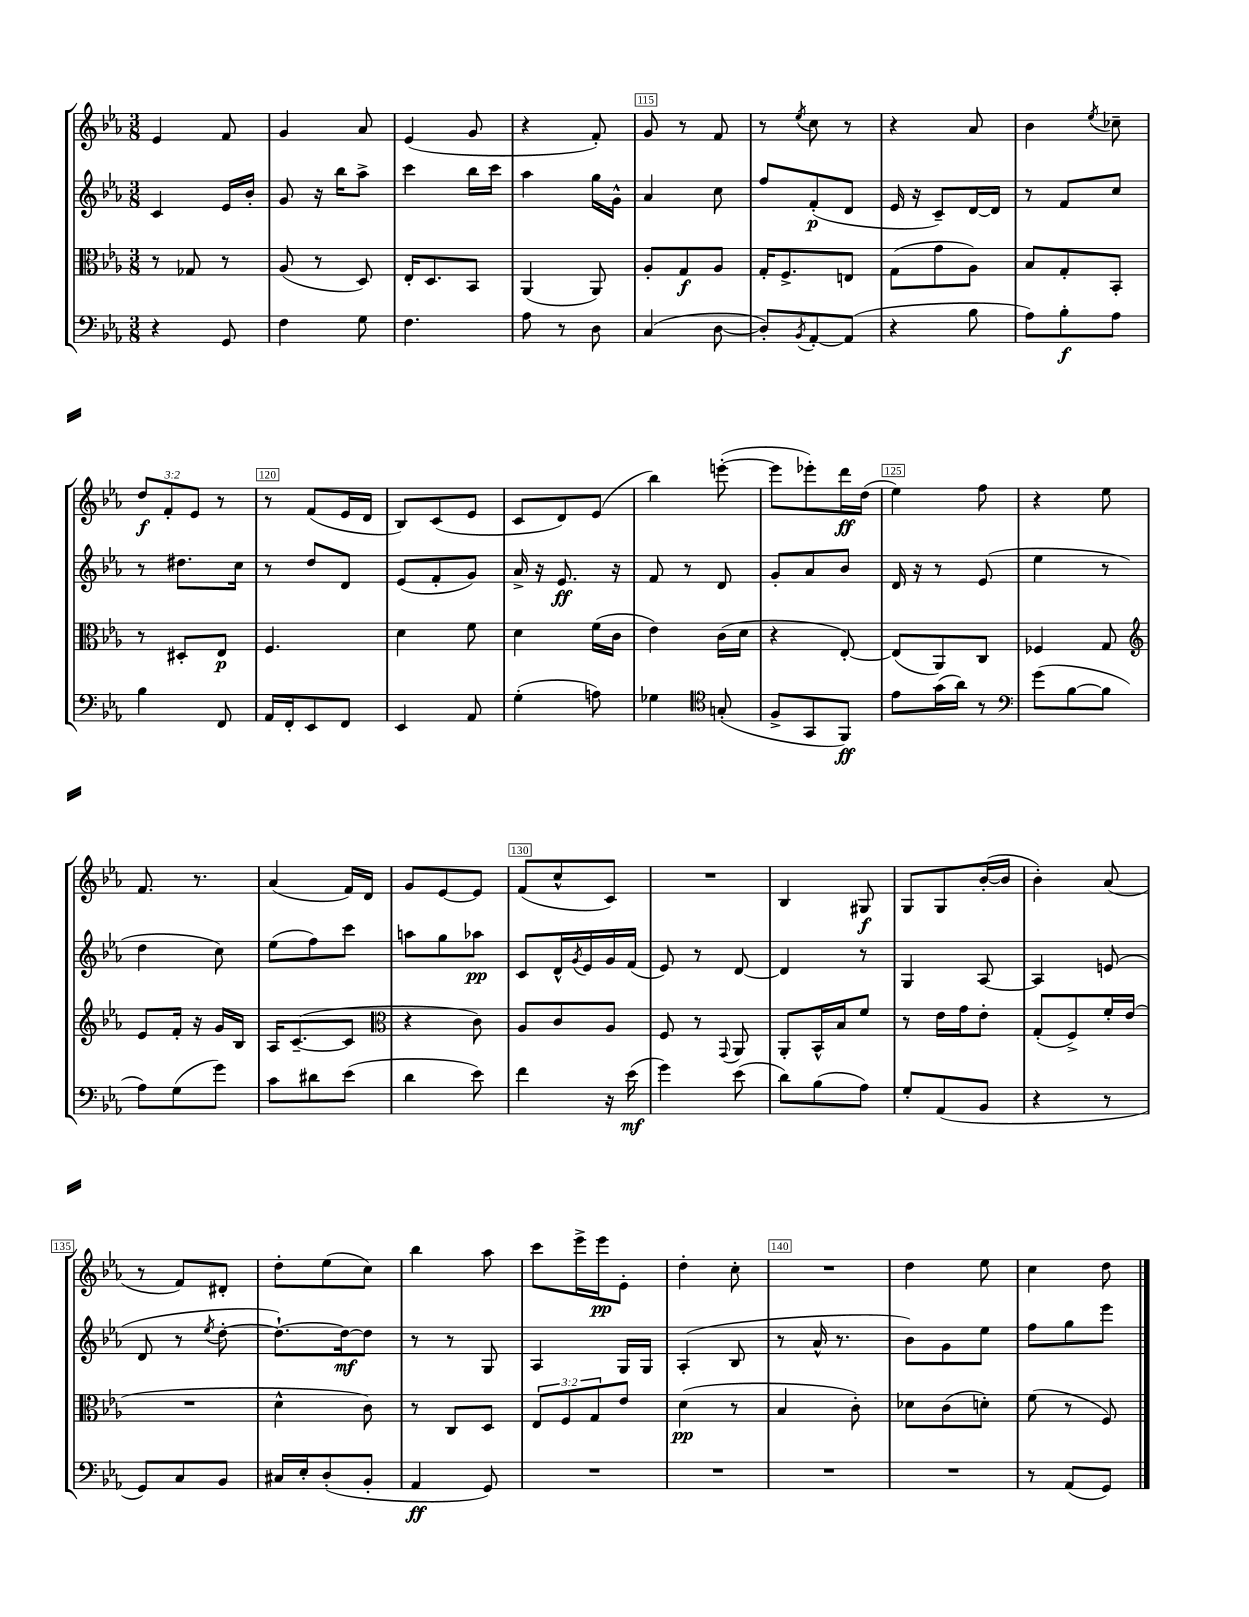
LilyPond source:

<<
\new StaffGroup <<
\new Staff = "s0" {
    \clef treble \key ees \major \numericTimeSignature \time 3/8 \override Staff.TupletNumber.text = #tuplet-number::calc-fraction-text
    ees'4 f'8 |
    g'4 aes'8 |
    ees'4( g'8 |
    r4 f'8-.) |
    g'8 r8 f'8 |
    r8 \acciaccatura { ees''8 } c''8 r8 |
    r4 aes'8 |
    bes'4 \acciaccatura { ees''8 } ces''8-- |
    \tuplet 3/2 { d''8\f f'8-. ees'8 } r8 |
    r8 f'8( ees'16 d'16 |
    bes8) c'8( ees'8 |
    c'8 d'8) ees'8( |
    bes''4) e'''8~-.( |
    e'''8 ees'''8-.) d'''16\ff d''16( |
    ees''4) f''8 |
    r4 ees''8 |
    f'8. r8. |
    aes'4( f'16) d'16 |
    g'8 ees'8~ ees'8 |
    f'8( c''8-^ c'8) |
    R4. |
    bes4 gis8\f |
    g8 g8 bes'16~-.( bes'16 |
    bes'4-.) aes'8( |
    r8 f'8) dis'8-. |
    d''8-. ees''8( c''8) |
    bes''4 aes''8 |
    c'''8 ees'''16-> ees'''16\pp ees'8-. |
    d''4-. c''8-. |
    R4. |
    d''4 ees''8 |
    c''4 d''8 \bar "|." |
}
\new Staff = "s1" {
    \clef treble \key ees \major \numericTimeSignature \time 3/8
    c'4 ees'16 bes'16-. |
    g'8 r16 bes''16 aes''8-> |
    c'''4 bes''16 c'''16 |
    aes''4 g''16 g'16-^ |
    aes'4 c''8 |
    f''8 f'8-.\p( d'8 |
    ees'16 r16 c'8--) d'16~ d'16 |
    r8 f'8 c''8 |
    r8 dis''8. c''16 |
    r8 d''8 d'8 |
    ees'8( f'8-. g'8) |
    aes'16-> r16 ees'8.\ff r16 |
    f'8 r8 d'8 |
    g'8-. aes'8 bes'8 |
    d'16 r16 r8 ees'8( |
    ees''4 r8 |
    d''4 c''8) |
    ees''8( f''8) c'''8 |
    a''8 g''8 aes''8\pp |
    c'8 d'16-^ \acciaccatura { g'8 } ees'16 g'16 f'16( |
    ees'8) r8 d'8~ |
    d'4 r8 |
    g4 aes8~ |
    aes4 e'8( |
    d'8 r8 \acciaccatura { ees''8 } d''8~-. |
    d''8.~-!) d''16~\mf d''8 |
    r8 r8 g8 |
    aes4 g16 g16 |
    aes4-.( bes8 |
    r8 aes'16-^ r8. |
    bes'8) g'8 ees''8 |
    f''8 g''8 ees'''8 \bar "|." |
}
\new Staff = "s2" {
    \clef alto \key ees \major \numericTimeSignature \time 3/8 \override Staff.TupletNumber.text = #tuplet-number::calc-fraction-text
    r8 ges8 r8 |
    aes8( r8 d8) |
    ees16-. d8. bes,8 |
    aes,4( aes,8) |
    aes8-. g8\f aes8 |
    g16-. f8.-> e8 |
    g8( g'8 aes8) |
    bes8 g8-. bes,8-. |
    r8 dis8-. ees8\p |
    f4. |
    d'4 f'8 |
    d'4 f'16( c'16 |
    ees'4) c'16( d'16 |
    r4 ees8~-.) |
    ees8( aes,8) c8 |
    fes4 g8 |
    \clef treble ees'8 f'16-. r16 g'16 bes16 |
    aes16 c'8.~--( c'8 |
    \clef alto r4 c'8) |
    aes8 c'8 aes8 |
    f8 r8 \appoggiatura { g,8 } aes,8 |
    aes,8-. bes,16-^ bes16 f'8 |
    r8 ees'16 g'16 ees'8-. |
    g8-.( f8->) f'16-. ees'16( |
    R4. |
    d'4-^ c'8) |
    r8 c8 d8 |
    \tuplet 3/2 { ees8 f8 g8 } ees'8 |
    d'4\pp( r8 |
    bes4 c'8-.) |
    des'8 c'8( d'8-.) |
    f'8( r8 f8) \bar "|." |
}
\new Staff = "s3" {
    \clef bass \key ees \major \numericTimeSignature \time 3/8
    r4 g,8 |
    f4 g8 |
    f4. |
    aes8 r8 d8 |
    c4( d8~ |
    d8-.) \acciaccatura { bes,8 } aes,8~-. aes,8( |
    r4 bes8 |
    aes8) bes8-.\f aes8 |
    bes4 f,8 |
    aes,16 f,16-. ees,8 f,8 |
    ees,4 aes,8 |
    g4-.( a8) |
    ges4 \clef tenor g8-.( |
    f8-> g,8 f,8\ff) |
    ees'8 g'16( aes'16) r8 |
    \clef bass g'8( bes8~ bes8 |
    aes8) g8( g'8) |
    c'8 dis'8 ees'8( |
    d'4 ees'8) |
    f'4 r16 ees'16\mf( |
    g'4) ees'8( |
    d'8) bes8( aes8) |
    g8-. aes,8( bes,8 |
    r4 r8 |
    g,8) c8 bes,8 |
    cis16 ees16-. d8-.( bes,8-. |
    aes,4\ff g,8) |
    R4. |
    R4. |
    R4. |
    R4. |
    r8 aes,8( g,8) \bar "|." |
}
>>
>>
\layout { \context { \Score currentBarNumber = #111 \override BarNumber.break-visibility = ##(#f #t #t) barNumberVisibility = #(every-nth-bar-number-visible 5) \override BarNumber.stencil = #(make-stencil-boxer 0.1 0.3 ly:text-interface::print) } }
